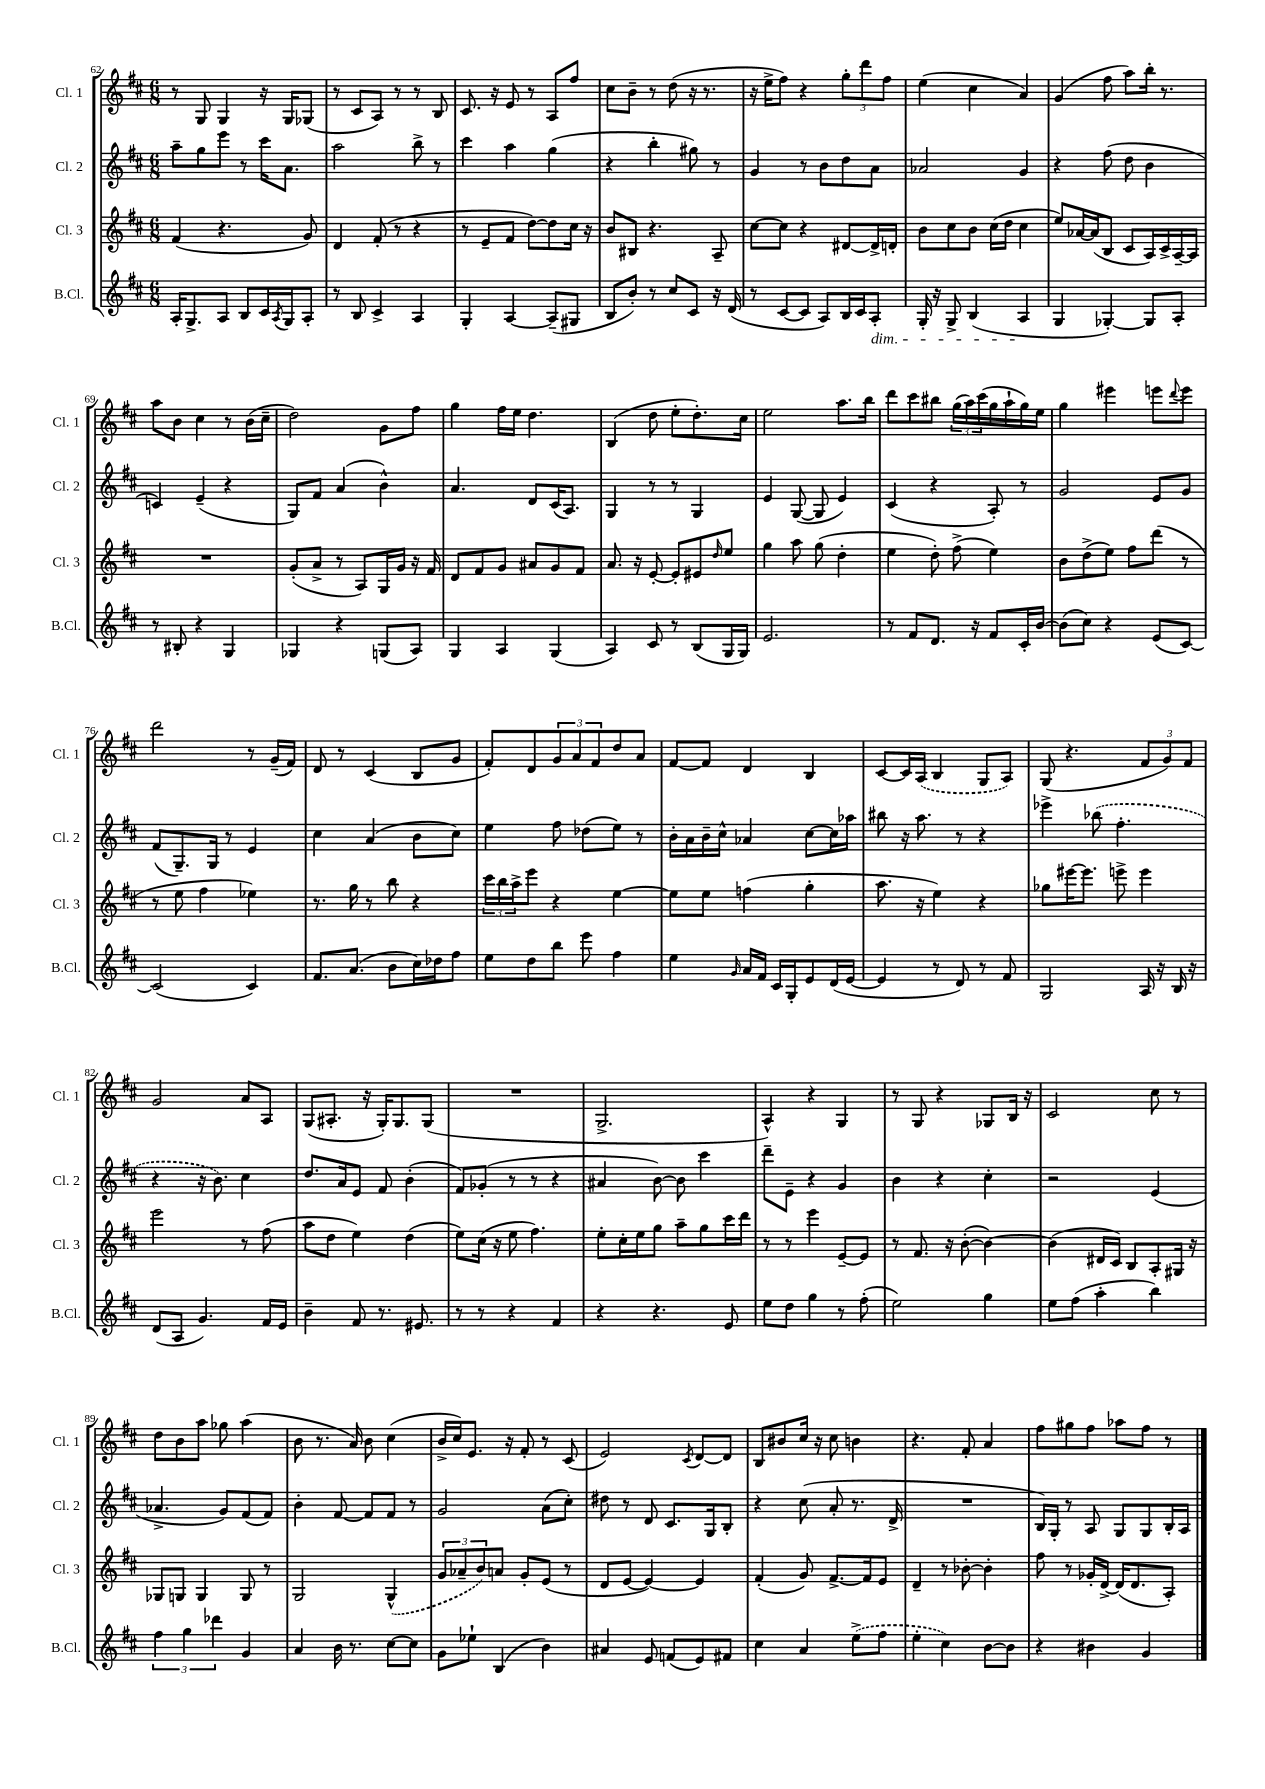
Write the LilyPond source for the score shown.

<<
\new StaffGroup <<
\new Staff = "s0" \with { instrumentName = "Cl. 1" shortInstrumentName = "Cl. 1" } {
    \clef treble \key d \major \numericTimeSignature \time 6/8
    r8 g8 g4 r16 g16 ges8( |
    r8 cis'8 a8) r8 r8 b8 |
    cis'8. r16 e'8 r8 a8 fis''8 |
    cis''8 b'8-- r8 d''8( r16 r8. |
    r16 e''16-> fis''8) r4 \tuplet 3/2 { g''8-. d'''8 fis''8 } |
    e''4( cis''4 a'4) |
    g'4( fis''8 a''8) b''16-. r8. |
    a''8 b'8 cis''4 r8 b'16( cis''16-- |
    d''2) g'8 fis''8 |
    g''4 fis''16 e''16 d''4. |
    b4( d''8 e''8-. d''8.-.) cis''16 |
    e''2 a''8. b''16 |
    d'''8 cis'''8 bis''8 \tuplet 3/2 { g''16( a''16) cis'''16( } g''16 a''16-! g''16) e''16 |
    g''4 eis'''4 e'''8 \appoggiatura { d'''8 } e'''8 |
    d'''2 r8 g'16--( fis'16) |
    d'8 r8 cis'4( b8 g'8 |
    fis'8-.) d'8 \tuplet 3/2 { g'8 a'8 fis'8 } d''8 a'8 |
    fis'8~ fis'8 d'4 b4 |
    cis'8~ cis'16 \once \slurDashed a16( b4 g8 a8) |
    g8( r4. \tuplet 3/2 { fis'8 g'8) fis'8 } |
    g'2 a'8 a8 |
    g8( ais8.-. r16 g16-.) g8. g8( |
    R2. |
    g2.-> |
    a4-^) r4 g4 |
    r8 g8 r4 ges8 b16 r16 |
    cis'2 cis''8 r8 |
    d''8 b'8 a''8 ges''8 a''4( |
    b'8 r8. a'16) b'8 cis''4( |
    b'16-> cis''16) e'8. r16 fis'8-. r8 cis'8( |
    e'2) \acciaccatura { cis'8 } d'8~ d'8 |
    b8 bis'8 cis''16 r16 cis''8 b'4 |
    r4. fis'8-. a'4 |
    fis''8 gis''8 fis''8 aes''8 fis''8 r8 \bar "|." |
}
\new Staff = "s1" \with { instrumentName = "Cl. 2" shortInstrumentName = "Cl. 2" } {
    \clef treble \key d \major \numericTimeSignature \time 6/8
    a''8-- g''8 e'''8 r8 cis'''16 a'8. |
    a''2 b''8-> r8 |
    cis'''4 a''4 g''4( |
    r4 b''4-. gis''8) r8 |
    g'4 r8 b'8 d''8 a'8 |
    aes'2 g'4 |
    r4 fis''8( d''8 b'4 |
    c'4) e'4--( r4 |
    g8) fis'8 a'4( b'4-^) |
    a'4. d'8 cis'16( a8.) |
    g4 r8 r8 g4 |
    e'4 g8~( g8 e'4) |
    cis'4( r4 a8-.) r8 |
    g'2 e'8 g'8 |
    fis'8( g8.--) g16 r8 e'4 |
    cis''4 a'4( b'8 cis''8) |
    e''4 fis''8 des''8( e''8) r8 |
    b'16-. a'16 b'16-- cis''16-^ aes'4 cis''8~ cis''16 aes''16 |
    bis''8 r16 a''8. r8 r4 |
    ees'''4-> \once \slurDashed bes''8( fis''4.-. |
    r4 r16 b'8.) cis''4 |
    d''8. a'16 e'8 fis'8 b'4-.( |
    fis'8) ges'8-.( r8 r8 r4 |
    ais'4 b'8~) b'8 cis'''4 |
    d'''8-- e'8-- r4 g'4 |
    b'4 r4 cis''4-. |
    r2 e'4( |
    aes'4.-> g'8) fis'8( fis'8) |
    b'4-. fis'8~ fis'8 fis'8 r8 |
    g'2 a'8( cis''8-.) |
    dis''8 r8 d'8 cis'8. g16 b8-. |
    r4 cis''8( a'8-. r8. d'16-> |
    R2. |
    b16) g16-. r8 a8 g8 g8 b16-. a16 \bar "|." |
}
\new Staff = "s2" \with { instrumentName = "Cl. 3" shortInstrumentName = "Cl. 3" } {
    \clef treble \key d \major \numericTimeSignature \time 6/8
    fis'4( r4. g'8) |
    d'4 fis'8-.( r8 r4 |
    r8 e'8-- fis'8 d''8~) d''8 cis''16 r16 |
    b'8 bis8 r4. a8-- |
    cis''8~ cis''8 r4 dis'8~ dis'16-> d'16-. |
    b'8 cis''8 b'8 cis''16( d''16 cis''4 |
    e''8) aes'16~ aes'16( b8 cis'8 a16) cis'16-> a16~-- a16 |
    R2. |
    g'8-.( a'8-> r8 a8) g16 g'16 r16 fis'16 |
    d'8 fis'8 g'8 ais'8 g'8 fis'8 |
    a'8. r16 e'8~-. e'8-. eis'8 \grace { d''16 } e''8 |
    g''4 a''8 g''8( d''4-. |
    e''4 d''8-.) fis''8->( e''4) |
    b'8 d''8->( e''8) fis''8 d'''8( r8 |
    r8 e''8 fis''4 ees''4) |
    r8. g''16 r8 b''8 r4 |
    \tuplet 3/2 { cis'''16 b''16 a''16-> } e'''8 r4 e''4~ |
    e''8 e''8 f''4( g''4-. |
    a''8. r16 e''4) r4 |
    ges''8 eis'''16~ eis'''8. e'''8-> e'''4 |
    e'''2 r8 fis''8( |
    a''8 d''8 e''4) d''4( |
    e''8) cis''16( r16 e''8 fis''4.) |
    e''8-. cis''16-. e''16 g''8 a''8-- g''8 cis'''16 d'''16 |
    r8 r8 e'''4 e'8~-- e'8 |
    r8 fis'8. r16 b'8~-.( b'4~) |
    b'4( dis'16 cis'16) b8 a8-. gis16 r16 |
    ges8 g8 g4 g8 r8 |
    g2 \once \slurDashed g4-^( |
    \tuplet 3/2 { g'8 aes'8-- b'8) } a'8 g'8-. e'8( r8 |
    d'8 e'8~ e'4~) e'4 |
    fis'4-.( g'8) fis'8.~-> fis'16 e'8 |
    d'4-- r8 bes'8~-. bes'4-. |
    fis''8 r8 ges'16-. d'16~-> d'16( d'8. a8-.) \bar "|." |
}
\new Staff = "s3" \with { instrumentName = "B.Cl." shortInstrumentName = "B.Cl." } {
    \clef treble \key d \major \numericTimeSignature \time 6/8
    a16-. g8.-> a8 b8 cis'16 \acciaccatura { a8 } g16 a8-. |
    r8 b8 cis'4-> a4 |
    g4-. a4~ a8--( gis8 |
    b8 b'8-.) r8 cis''8 cis'8 r16 d'16( |
    r8 cis'8~ cis'8 a8) b16 cis'16 a8-.\dim |
    g16-. r16 g8-> b4( a4\! |
    g4 ges4~-.) ges8 a8-. |
    r8 bis8-. r4 g4 |
    ges4 r4 g8( a8) |
    g4 a4 g4( |
    a4) cis'8 r8 b8( g16 g16) |
    e'2. |
    r8 fis'8 d'8. r16 fis'8 cis'16-. b'16~ |
    b'8( cis''8) r4 e'8( cis'8~) |
    cis'2( cis'4) |
    fis'8. a'8.( b'8 cis''16) des''16 fis''8 |
    e''8 d''8 b''8 e'''8 fis''4 |
    e''4 \grace { g'16 } a'16 fis'16 cis'16 g16-. e'8 d'16( e'16~ |
    e'4 r8 d'8) r8 fis'8 |
    g2 a16 r16 b16 r16 |
    d'8( a8 g'4.) fis'16 e'16 |
    b'4-- fis'8 r8. eis'8. |
    r8 r8 r4 fis'4 |
    r4 r4. e'8 |
    e''8 d''8 g''4 r8 fis''8-.( |
    e''2) g''4 |
    e''8 fis''8( a''4-. b''4) |
    \tuplet 3/2 { fis''4 g''4 des'''4 } g'4 |
    a'4 b'16 r8. cis''8~ cis''8 |
    g'8 ees''8-! b4( b'4) |
    ais'4 e'8 f'8( e'8) fis'8 |
    cis''4 a'4 \once \slurDashed e''8->( fis''8 |
    e''4-. cis''4) b'8~ b'8 |
    r4 bis'4 g'4 \bar "|." |
}
>>
>>
\layout { \context { \Score currentBarNumber = #62 } }
